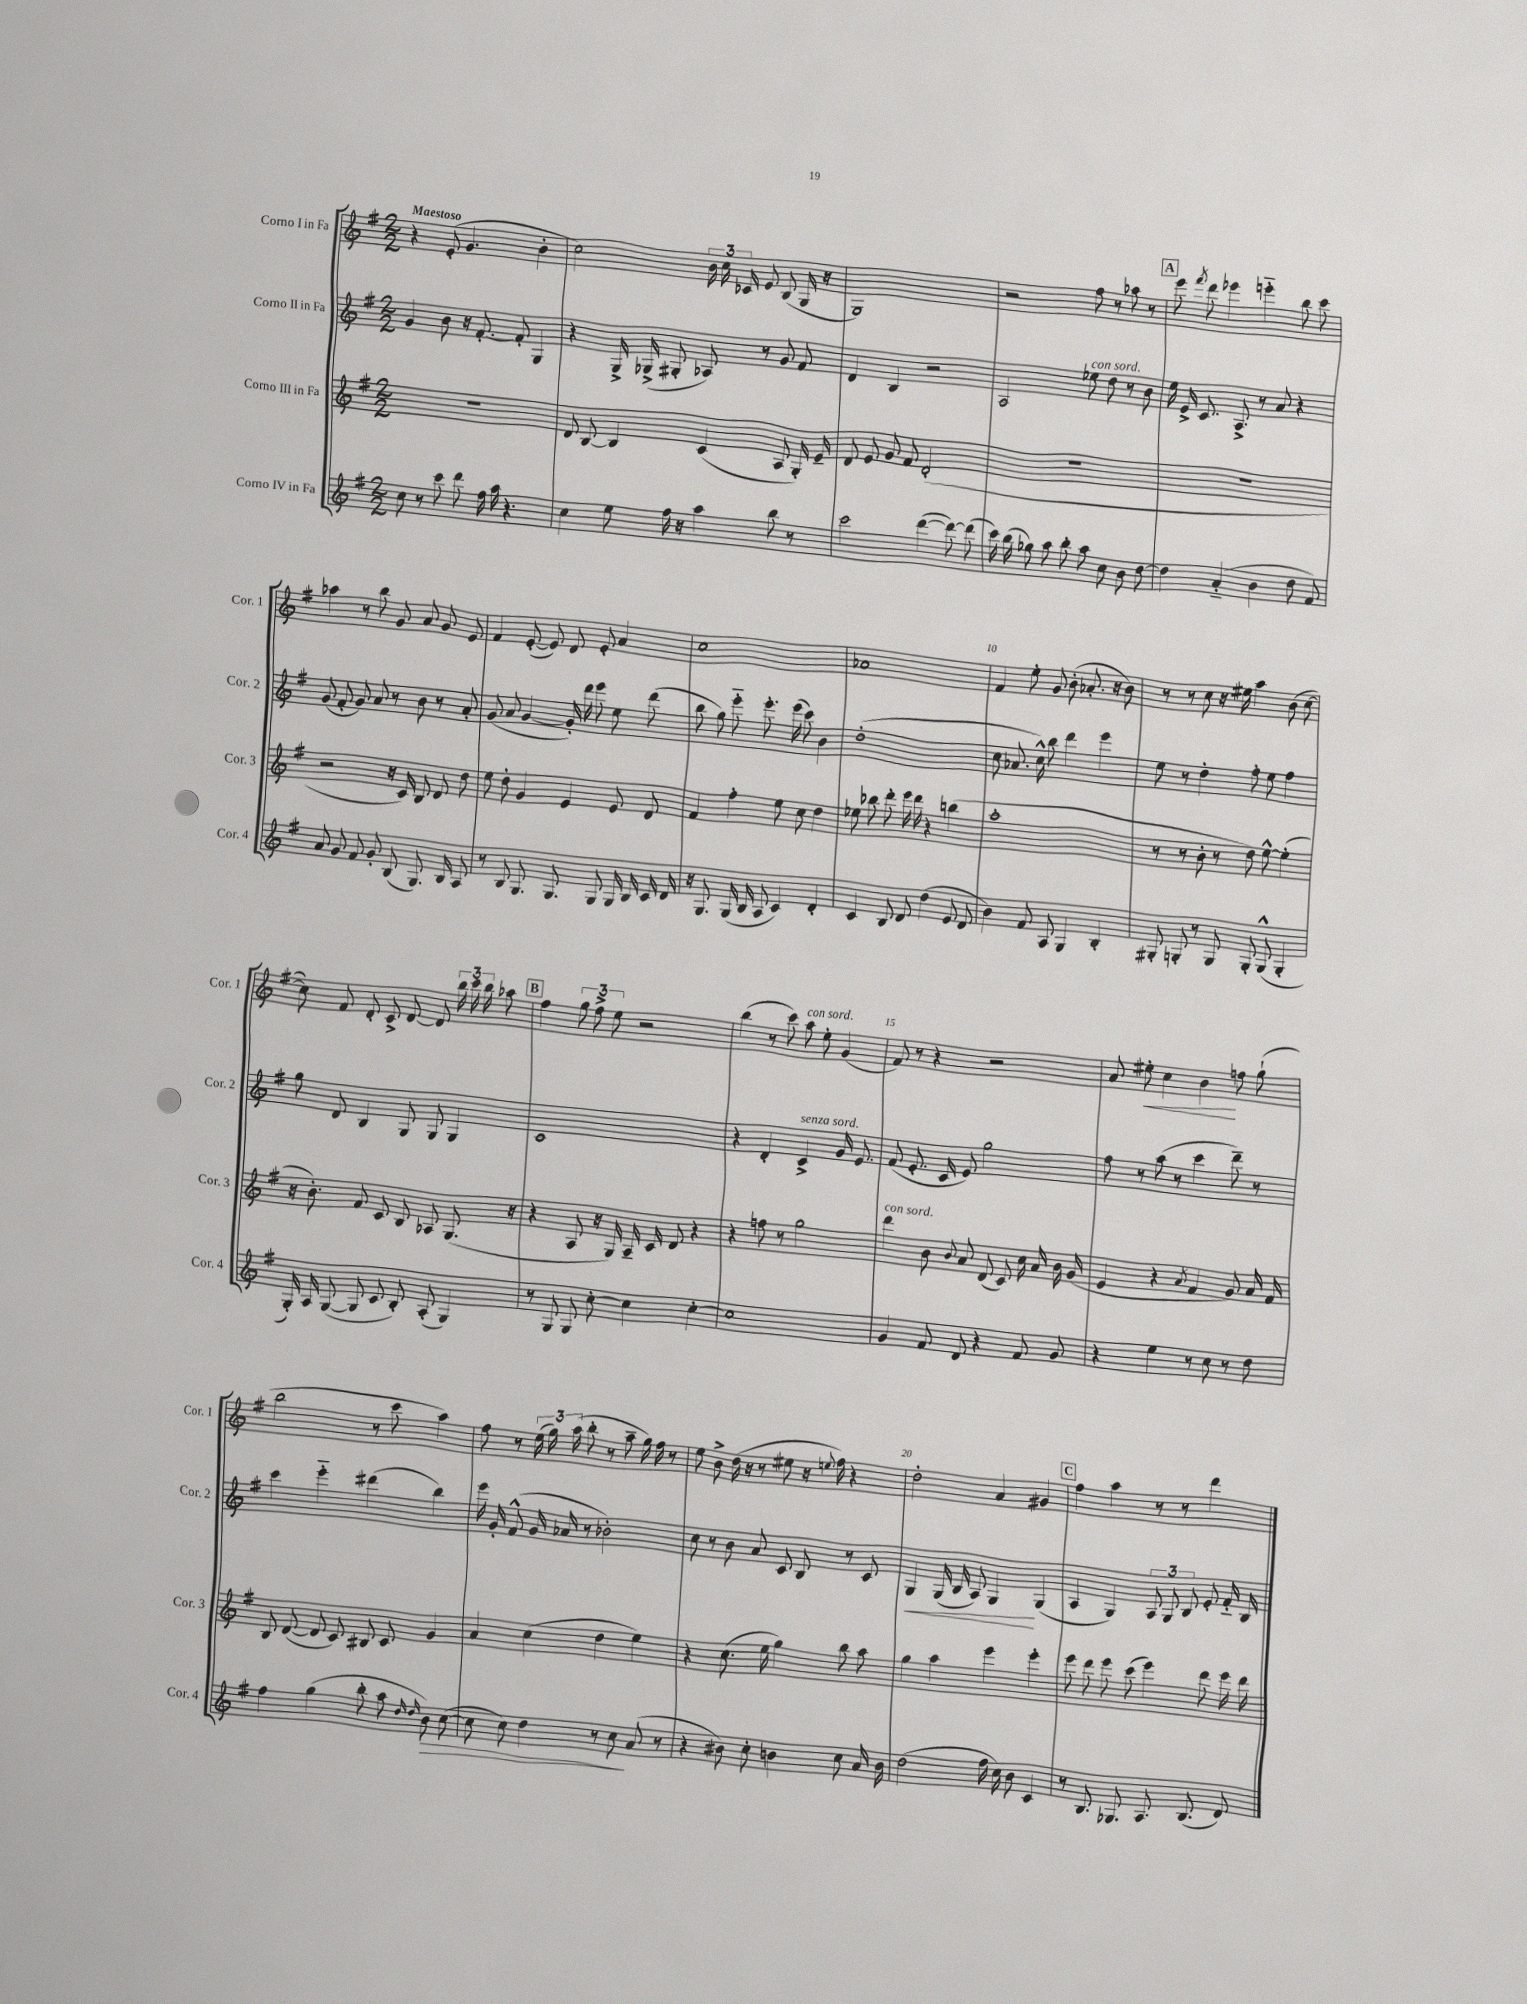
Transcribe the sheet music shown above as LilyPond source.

<<
\new StaffGroup <<
\new Staff = "s0" \with { instrumentName = "Corno I in Fa" shortInstrumentName = "Cor. 1" } {
    \clef treble \key g \major \numericTimeSignature \time 2/2 \tempo "Maestoso"
    \autoBeamOff r4 e'8-.( g'4. b'4-. |
    c''2) \tuplet 3/2 { b'16 c''16 ces'16 } e'8 b8( g16 r16 |
    g1) |
    r2 fis''8 r8 aes''8 r8 |
    \mark \markup { \box "A" } e'''8 \acciaccatura { fis'''8 } d'''8 ees'''4 e'''4-_ b''8 c'''8 |
    aes''4 r8 b''8 g'8 a'8 g'8 e'8 |
    fis'4 e'8~-.( e'8) d'8 e'8-. a'4 |
    c''1 |
    aes'1 |
    fis'4 e''8-. g'8 b'8-.( aes'8.-. r16 b'8) |
    r8 r8 c''8 r16 eis''16 a''4 b'8( c''8~ |
    c''8) fis'8 d'8-. c'8-> d'8~ d'8 \tuplet 3/2 { b''16 c'''16 b''16 } aes''8 |
    \mark \markup { \box "B" } fis''4 \tuplet 3/2 { g''8 fis''8-> e''8 } r2 |
    b''4( r8 c'''8) a''8^\markup { \italic "con sord." } e''8-. g'4( |
    fis'8) r8 r4 r2 |
    a'8 eis''8-.\< c''4 b'4\! f''8 g''8-!( |
    b''2 r8 c'''8 a''4) |
    fis''8 r8 \tuplet 3/2 { e''16( g''16) a''16( } b''8-. r8 a''8-- g''16) fis''16 r8 |
    e''8 b'8-> d''16( r16 r8 eis''8 r16 \appoggiatura { e''8 } fis''16) r4 |
    d''2-. a'4 gis'4 |
    \mark \markup { \box "C" } fis''4 a''4 r8 r8 d'''4 \bar "|." |
}
\new Staff = "s1" \with { instrumentName = "Corno II in Fa" shortInstrumentName = "Cor. 2" } {
    \clef treble \key g \major \numericTimeSignature \time 2/2
    \autoBeamOff g'4 b'8 r16 fis'8.~-. fis'8-. g4 |
    r4 g16-> ges16->( gis8-. aes8) r8 g'8 fis'8 |
    d'4 b4 r2 |
    a2 ees''8^\markup { \italic "con sord." } d''8 r8 b'8 |
    \mark \markup { \box "A" } e''16 e'16-> c'8. a8.-> r8 a'8 r4 |
    g'8( fis'8-. g'8) a'8 r8 b'8 r8 a'8-. |
    g'8( a'8 g'4~ g'16-.) d'''16 e'''8 e''8 d'''8( |
    b''8 g''8) e'''8-_ e'''8.-. e'''16( c'''8) b'4 |
    d''1-.( |
    c''8 aes'8. c''16-^) b''8 d'''4 e'''4 |
    e''8 r8 d''4-. fis''8-. e''8 fis''4 |
    g''8 d'8 b4 g8 g8 g4 |
    \mark \markup { \box "B" } c'1 |
    r4 d'4-. c'4->^\markup { \italic "senza sord." } g'16 e'8. |
    fis'8( e'8.-. c'16 e'8) g''2 |
    fis''8 r8 a''8( r8 c'''4 d'''8--) r8 |
    c'''4 e'''4-_ dis'''4( b''4) |
    e'''16 g'16-. fis'8-^( g'16 aes'16 r8 bes'2-.) |
    c''8 r8 b'8 a'8 c'8 b8 r8 c'8 |
    g4\< g16( b16 a8) g4\! g4( |
    \mark \markup { \box "C" } a4 g4) \tuplet 3/2 { a8 g8 b8 } e'8-. fis'16-_ b16 \bar "|." |
}
\new Staff = "s2" \with { instrumentName = "Corno III in Fa" shortInstrumentName = "Cor. 3" } {
    \clef treble \key g \major \numericTimeSignature \time 2/2
    \autoBeamOff r1 |
    d'8 b8~ b4 c'4( a8 g16-.) e'16-- |
    d'8 e'8 g'8 fis'8 d'2-.( |
    R1 |
    \mark \markup { \box "A" } R1 |
    r2 r16 c'16) b8 d'8 d''8 |
    e''8 d''8-. g'4 e'4 e'8 d'8 |
    fis'4 fis''4-. e''8 c''8 d''4 |
    ees''8 bes''8 d'''8-. e'''16 d'''16 r4 b''4( |
    a''1-. |
    r8 r8 b'8-. r8 d''8) e''8~-^ e''4-.( |
    r16 b'8.-.) fis'8 c'8 b8 aes8 g8.( r16 |
    \mark \markup { \box "B" } r4 a8 r16 g16) a16-- c'16 d'8 r4 |
    r4 f''8 r8 g''2 |
    d'''4^\markup { \italic "con sord." } b'8 \appoggiatura { b'8 } a'8 d'8( c'8) c''16 a'16 b'16 g'16( |
    e'4 r4 \acciaccatura { a'8 } fis'4 g'8) a'16 fis'16 |
    b8 d'8~( d'8 c'8) bis8 c'8 g'4 |
    a'4 c''4( d''4 e''4) |
    r4 c''8.( e''16 g''4) b''8 a''8 |
    g''4 a''4 e'''4 e'''4-. |
    \mark \markup { \box "C" } e'''8 d'''8 e'''8 c'''8( e'''4) d'''8 e'''16 d'''16 \bar "|." |
}
\new Staff = "s3" \with { instrumentName = "Corno IV in Fa" shortInstrumentName = "Cor. 4" } {
    \clef treble \key g \major \numericTimeSignature \time 2/2
    \autoBeamOff c''8 r8 c'''8 d'''8 fis''16 a''16 r4. |
    c''4 e''8 fis''16 r16 a''4 b''8 r8 |
    c'''2 d'''4~( d'''8~) d'''8( |
    c'''16) b''16( ges''8) a''8 b''8-. a''8 c''8 b'8 d''8~ |
    \mark \markup { \box "A" } d''4 a'4-_( b'4 d''8 fis'8) |
    a'8 g'8 fis'8 g'8-. b8( g8.) b16 a8 |
    r8 b8 g8. g8. g8 g16 b16 c'16 d'16 |
    r16 g8. g16( b16 a8 c'4) d'4-. |
    c'4 b8 d'8 d''4( e'8 d'8 |
    b'4) fis'8 a8 g4 b4-. |
    gis8-. g8-. r8 g8 g8-. g8-^( g4-. |
    g16-.) a16 g8~( g8 c'8 b8-.) a8-.( g4) |
    \mark \markup { \box "B" } r8 g8 g8 c''8~-. c''4 c''4~-. |
    c''1 |
    g'4 fis'8 d'8 r4 fis'8 g'8 |
    r4 e''4 r8 c''8 r8 d''8 |
    fis''4 g''4( b''8-. a''8 \grace { d''16 d''16 } b'8\>) c''8~( |
    c''8 c''8) d''4 r8 c''8\! a'8( r8 |
    r4 bis'8) c''8-. b'4 c''8 a'16 b'16 |
    d''2( fis''16 c''16) b'8 c'4 |
    \mark \markup { \box "C" } r8 b8. ges8. a8. b8.( d'8) \bar "|." |
}
>>
>>
\layout { \context { \Score \override BarNumber.break-visibility = ##(#f #t #t) barNumberVisibility = #(every-nth-bar-number-visible 5) } }
